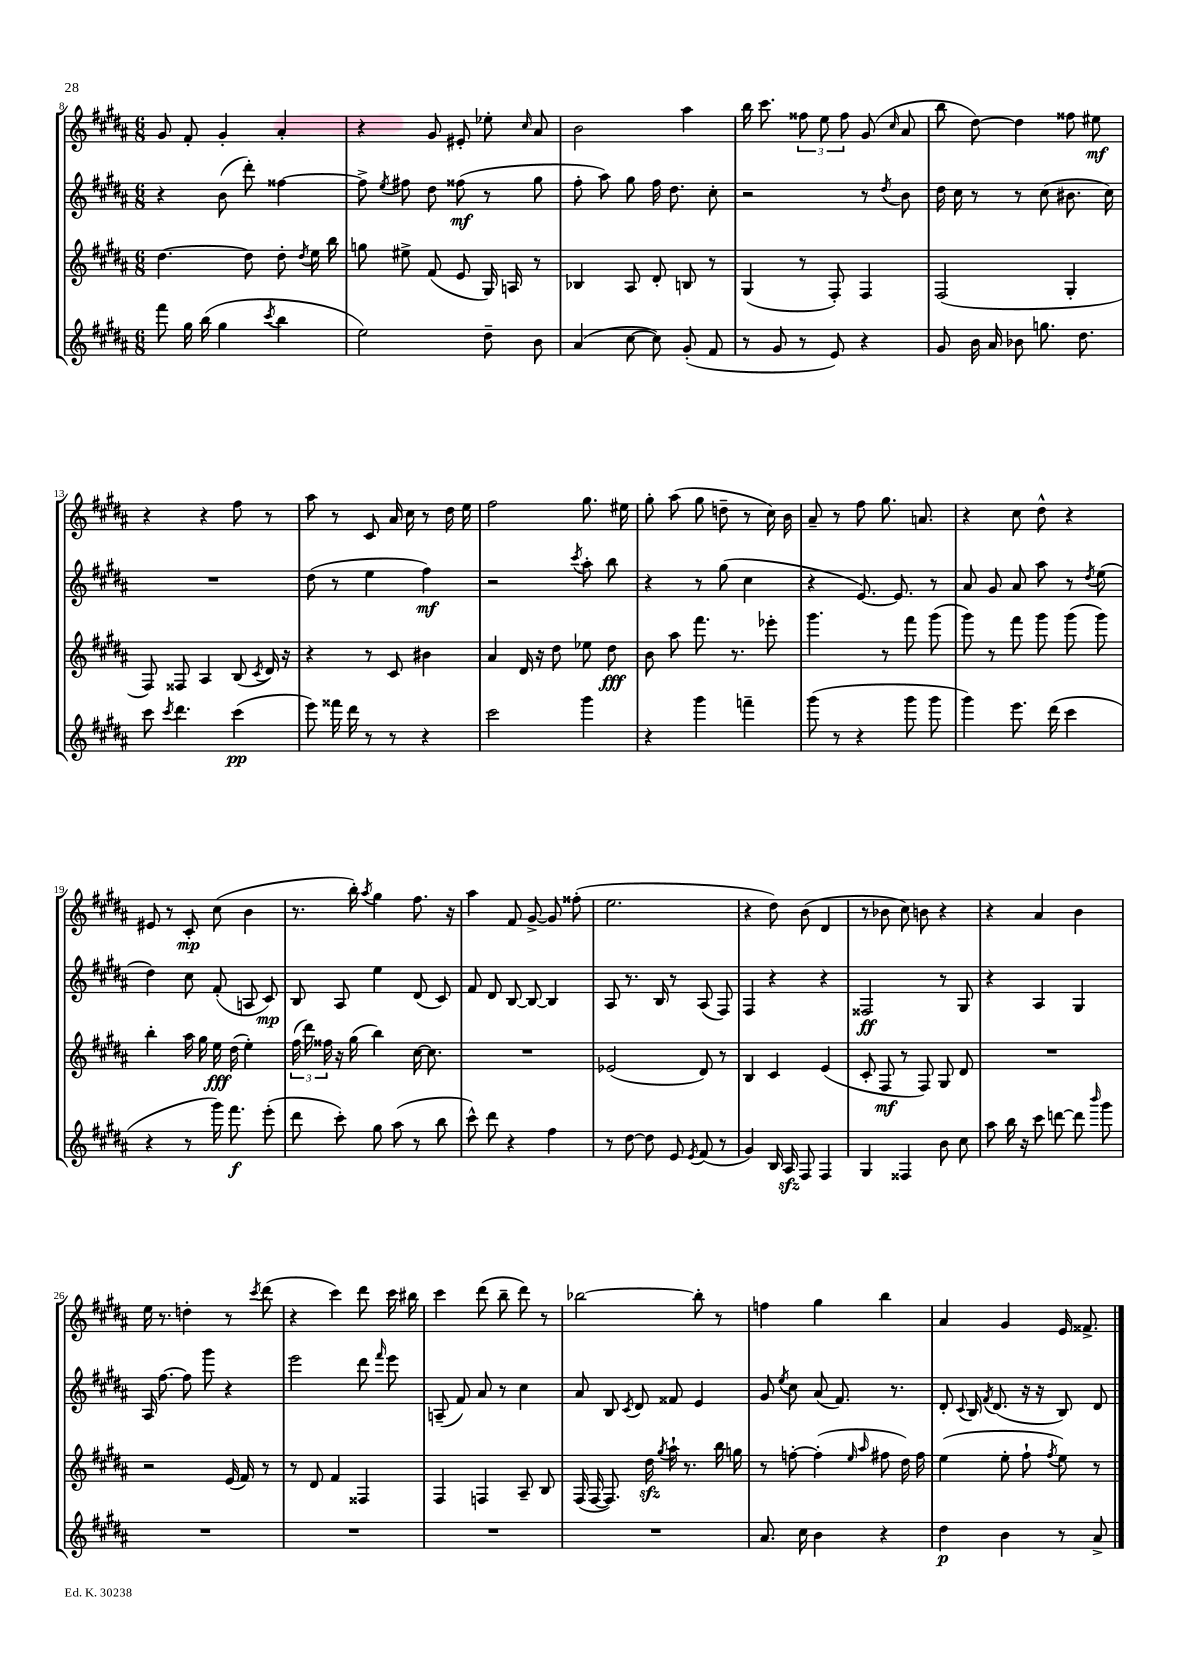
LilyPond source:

<<
\new StaffGroup <<
\new Staff = "s0" {
    \clef treble \key b \major \numericTimeSignature \time 6/8
    \autoBeamOff gis'8 fis'8-. gis'4-. ais'4-. |
    r4 gis'8 eis'8-. ees''8-. \grace { cis''16 } ais'8 |
    b'2 ais''4 |
    b''16 cis'''8. \tuplet 3/2 { fisis''8 e''8 fisis''8 } gis'8( \grace { cis''16 } ais'8 |
    b''8 dis''8~) dis''4 fisis''8 eis''8\mf |
    r4 r4 fis''8 r8 |
    ais''8 r8 cis'8 ais'16 cis''16 r8 dis''16 e''16 |
    fis''2 gis''8. eis''16 |
    gis''8-. ais''8( gis''8 d''8-- r8 cis''16) b'16 |
    ais'8-- r8 fis''8 gis''8. a'8. |
    r4 cis''8 dis''8-^ r4 |
    eis'8 r8 cis'8-.\mp cis''8( b'4 |
    r8. b''16-.) \acciaccatura { ais''8 } gis''4 fis''8. r16 |
    ais''4 fis'8 gis'8~-> gis'8 fisis''8-.( |
    e''2. |
    r4 dis''8) b'8( dis'4 |
    r8 bes'8 cis''8) b'8 r4 |
    r4 ais'4 b'4 |
    e''16 r8. d''4-. r8 \acciaccatura { cis'''8 } dis'''8( |
    r4 cis'''4) dis'''8 cis'''16 bis''16 |
    cis'''4 dis'''8( b''8-- dis'''8) r8 |
    bes''2~ bes''8-. r8 |
    f''4 gis''4 b''4 |
    ais'4 gis'4 e'16 fisis'8.-> \bar "|." |
}
\new Staff = "s1" {
    \clef treble \key b \major \numericTimeSignature \time 6/8
    \autoBeamOff r4 b'8( dis'''8-.) fisis''4~ |
    fisis''8-> \acciaccatura { e''8 } fis''8 dis''8 fisis''8\mf( r8 gis''8 |
    fis''8-. ais''8) gis''8 fis''16 dis''8. cis''8-. |
    r2 r8 \acciaccatura { dis''8 } b'8 |
    dis''16 cis''16 r8 r8 cis''8( bis'8. cis''16) |
    R2. |
    dis''8( r8 e''4 fis''4\mf) |
    r2 \acciaccatura { cis'''8 } ais''8-. b''8 |
    r4 r8 gis''8( cis''4 |
    r4 e'8.~) e'8. r8 |
    ais'8 gis'8 ais'8 ais''8 r8 \acciaccatura { dis''8 } e''8( |
    dis''4) cis''8 fis'8-.( a8 cis'8\mp) |
    b8 ais8 e''4 dis'8( cis'8) |
    fis'8 dis'8 b8~ b8~ b4 |
    ais8 r8. b16 r8 ais8( fis8) |
    fis4 r4 r4 |
    fisis2\ff r8 gis8 |
    r4 ais4 gis4 |
    ais16 fis''8.~ fis''8 gis'''8 r4 |
    e'''2 dis'''8 \grace { fis'''16 } e'''8 |
    a8--( fis'8) ais'8 r8 cis''4 |
    ais'8 b8 \acciaccatura { cis'8 } dis'8 fisis'8 e'4 |
    gis'8 \acciaccatura { e''8 } cis''8 ais'8( fis'8.) r8. |
    dis'8-. \appoggiatura { cis'8 } b16 \acciaccatura { fis'8 } dis'8.( r16 r16 b8) dis'8 \bar "|." |
}
\new Staff = "s2" {
    \clef treble \key b \major \numericTimeSignature \time 6/8
    \autoBeamOff dis''4.~ dis''8 dis''8-. \acciaccatura { dis''8 } e''16 b''16 |
    g''8 eis''8-> fis'8( e'8 gis16) a16 r8 |
    bes4 ais8 dis'8-. b8 r8 |
    gis4( r8 fis8-.) fis4 |
    fis2( gis4-. |
    fis8) fisis8 ais4 b8( \acciaccatura { cis'8 } dis'16) r16 |
    r4 r8 cis'8 bis'4 |
    ais'4 dis'16 r16 dis''8 ees''8 dis''8\fff |
    b'8 ais''8 fis'''8. r8. ees'''8-. |
    gis'''4. r8 fis'''8 gis'''8( |
    gis'''8) r8 fis'''8 gis'''8 gis'''8( gis'''8) |
    b''4-. ais''16 gis''16 e''16\fff dis''16( e''4-.) |
    \tuplet 3/2 { fis''16( dis'''16) fisis''16 } r16 gis''16( b''4) cis''16~ cis''8. |
    R2. |
    ees'2( dis'8) r8 |
    b4 cis'4 e'4( |
    cis'8-. fis8\mf r8 fis8) gis8 dis'8 |
    R2. |
    r2 e'16( fis'16) r8 |
    r8 dis'8 fis'4 fisis4 |
    fis4 f4 ais8-- b8 |
    fis16( fis16~ fis8.) dis''16\sfz \acciaccatura { gis''8 } ais''16-! r8. b''16 g''16 |
    r8 f''8~-. f''4-.( \grace { e''16 ais''16 } fis''8 dis''16) fis''16 |
    e''4( e''8-. fis''8-! \acciaccatura { fis''8 } e''8) r8 \bar "|." |
}
\new Staff = "s3" {
    \clef treble \key b \major \numericTimeSignature \time 6/8
    \autoBeamOff fis'''8 gis''16 b''16( gis''4 \acciaccatura { cis'''8 } b''4 |
    e''2) dis''8-- b'8 |
    ais'4( cis''8~ cis''8) gis'8-.( fis'8 |
    r8 gis'8 r8 e'8) r4 |
    gis'8 b'16 ais'16 bes'8 g''8. dis''8. |
    cis'''8 \acciaccatura { cis'''8 } dis'''4. cis'''4\pp( |
    e'''8) fisis'''16 dis'''16 r8 r8 r4 |
    cis'''2 gis'''4 |
    r4 gis'''4 f'''4-- |
    gis'''8( r8 r4 gis'''8 gis'''8 |
    gis'''4) e'''8. dis'''16( cis'''4 |
    r4 r8 gis'''16) fis'''8.\f e'''8-.( |
    dis'''8 cis'''8-.) gis''8 ais''8( r8 b''8 |
    cis'''8-^) dis'''8 r4 fis''4 |
    r8 dis''8~ dis''8 e'8 \acciaccatura { e'8 } fis'8( r8 |
    gis'4) b16 ais16\sfz fis8 fis4 |
    gis4 fisis4 b'8 cis''8 |
    ais''8 b''16 r16 cis'''8 d'''8~ d'''8 \grace { b'''16 } gis'''8 |
    R2. |
    R2. |
    R2. |
    R2. |
    ais'8. cis''16 b'4 r4 |
    dis''4\p b'4 r8 ais'8-> \bar "|." |
}
>>
>>
\layout { \context { \Score currentBarNumber = #8 } }
